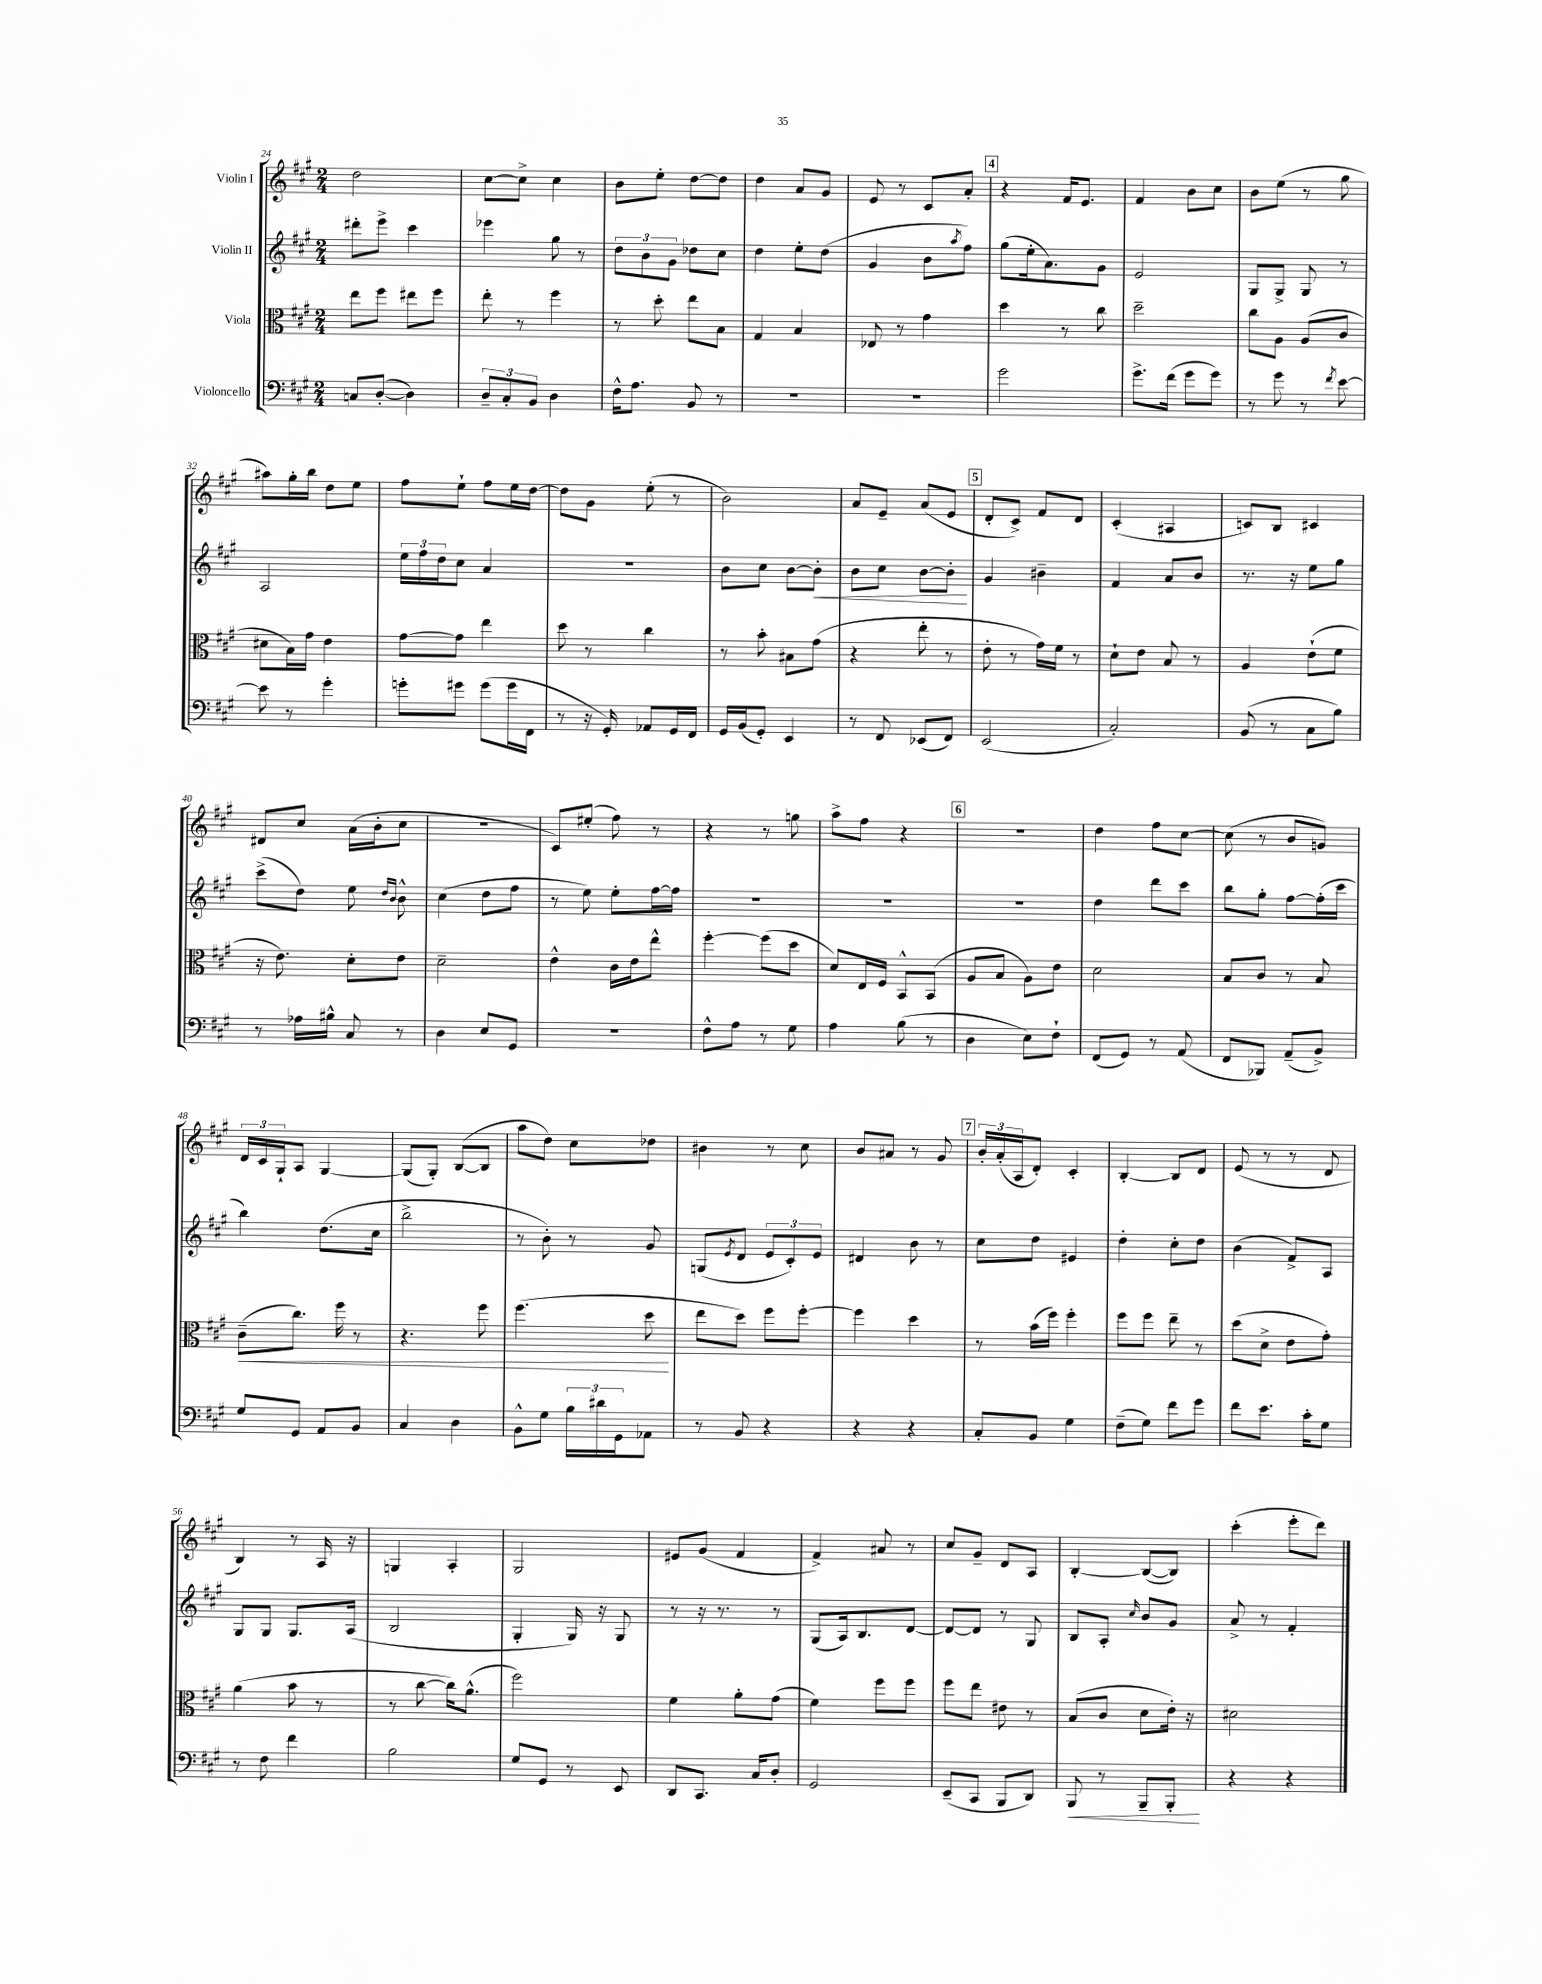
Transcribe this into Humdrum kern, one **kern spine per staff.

**kern	**kern	**kern	**kern
*staff4	*staff3	*staff2	*staff1
*clefF4	*clefC3	*clefG2	*clefG2
*k[f#c#g#]	*k[f#c#g#]	*k[f#c#g#]	*k[f#c#g#]
*M2/4	*M2/4	*M2/4	*M2/4
8C	8ee	8ddd#'	2dd
([8D'	8ff#	8eee^	.
4D])	8ee#	4ccc#	.
.	8ff#	.	.
=	=	=	=
12D~	8ee'	4eee-	[8cc#
12C#'	.	.	.
.	8r	.	8cc#^]
12BB	.	.	.
4D	4ff#	8gg#	4cc#
.	.	8r	.
=	=	=	=
16F#^^	8r	12dd	8b
8.A	.	.	.
.	.	12b	.
.	8dd'	.	8ee'
.	.	12g#	.
8BB	8ee	8dd-	[8dd
8r	8B	8cc#	8dd]
=	=	=	=
2r	4G#	4dd	4dd
.	4B	8ee'	8a
.	.	(8dd	8g#
=	=	=	=
2r	8E-	4g#	8e
.	8r	.	8r
.	4g#	8b	8c#
.	.	8qaa	.
.	.	8ff#)	8a'
=	=	=	=
2g#	4dd	(8gg#	4r
.	.	16ee'	.
.	.	8.a)	.
.	8r	.	16f#
.	.	.	8.e
.	8cc#	8g#	.
=	=	=	=
8.g#^	2dd~	2e	4f#
(16f#	.	.	.
8g#	.	.	8b
8g#)	.	.	8cc#
=	=	=	=
8r	8cc#	8G#	8b
8g#	8A	8G#^	(8ee
8r	(8A	8G#	8r
8qf#	.	.	.
[8e	8c#	8r	8gg#
=	=	=	=
8e]	8d#	2A	8aa#)
8r	16B)	.	16gg#'
.	16g#	.	16bb
4g#'	4e	.	8dd
.	.	.	8ee
=	=	=	=
8g'	[8g#	24ee	8ff#
.	.	24ff#	.
.	.	24dd	.
8g#	8g#]	8cc#	8ee`
(8g#	4ee	4a	8ff#
16g#	.	.	16ee
16FF#	.	.	[16dd
=	=	=	=
8r	8dd	2r	8dd]
16r	8r	.	8g#
16GG#')	.	.	.
8AA-	4cc#	.	(8ee'
16GG#	.	.	8r
16FF#	.	.	.
=	=	=	=
16GG#	8r	8b	2b)
(16BB	.	.	.
8GG#')	8b'	8cc#	.
4EE	8B#	[8b	.
.	(8g#	8b']	.
=	=	=	=
8r	4r	8b	8a
8FF#	.	8cc#	8e~
(8EE-	8ee'	[8b	(8a
8FF#)	8r	8b']	8e
=	=	=	=
(2EE	8e'	4g#	8d'
.	8r	.	8c#^)
.	16g#)	4b#~	8f#
.	16f#	.	.
.	8r	.	8d
=	=	=	=
2C#')	8d`	4f#	(4c#'
.	8e	.	.
.	8B	8a	4A#
.	8r	8b	.
=	=	=	=
(8BB	4A	8.r	8c)
8r	.	.	8B
.	.	16r	.
8C#	(8e`	8ee	4c#
8B)	8f#	8gg#	.
=	=	=	=
8r	16r	(8ccc#^	8d#
.	8.e)	.	.
16A-	.	8dd)	8cc#
16B#^^	.	.	.
8C#	8d'	8ee	(16a
.	.	.	16b'
.	.	16qqdd	.
.	.	16qqb	.
8r	8e	8b^^	8cc#
=	=	=	=
4D	2d~	(4cc#	2r
8E	.	8dd	.
8GG#	.	8ff#	.
=	=	=	=
2r	4e^^	8r	8c#)
.	.	8ee)	(8ee#'
.	16c#	8ee'	8ff#)
.	16e	.	.
.	8ee^^	[16ff#	8r
.	.	16ff#]	.
=	=	=	=
8F#^^	[4ff#'	2r	4r
8A	.	.	.
8r	(8ff#]	.	8r
8G#	8dd	.	8gg
=	=	=	=
4A	8d)	2r	8aa^
.	16E	.	8ff#
.	16F#	.	.
(8B	8BB^^	.	4r
8r	(8BB	.	.
=	=	=	=
4D	8A	2r	2r
.	8B	.	.
8E)	8A)	.	.
8F#`	8e	.	.
=	=	=	=
(8FF#	2d	4dd	4dd
8GG#)	.	.	.
8r	.	8ddd	8ff#
(8AA	.	8ccc#	[8cc#
=	=	=	=
8FF#	8B	8bb	(8cc#]
8BBB-)	8c#	8gg#'	8r
(8AA~	8r	[8ff#	8b
8BB^)	8B	(16ff#']	8g)
.	.	16ccc#	.
=	=	=	=
8G#	(8c#~	4bb)	24d
.	.	.	24c#
.	.	.	24G#`
8GG#	8.cc#)	.	8A
8AA	.	(8.dd	[4G#
.	16ff#	.	.
8BB	8r	.	.
.	.	16cc#	.
=	=	=	=
4C#	4.r	2bb^	(8G#]
.	.	.	8G#')
4D	.	.	([8B
.	8ff#	.	8B]
=	=	=	=
8BB^^	(4.ff#	8r	8aa
8G#	.	8b')	8dd)
24B	.	8r	8cc#
24d#	.	.	.
24GG#	.	.	.
8AA-	8dd	8g#	8dd-
=	=	=	=
8r	8ee	(8G	4b#
.	.	8qe	.
8BB	8dd)	8d	.
4r	8ff#	12e	8r
.	.	12c#')	.
.	[8ff#'	.	8cc#
.	.	12e	.
=	=	=	=
4r	4ff#]	4d#	8b
.	.	.	8a#
4r	4dd	8b	8r
.	.	8r	8g#
=	=	=	=
8C#'	8r	8cc#	24b'
.	.	.	(24a'
.	.	.	24A
8BB	(16b	8dd	8d')
.	16ff#)	.	.
4G#	4ff#'	4e#	4c#'
=	=	=	=
(8F#~	8ff#	4dd'	[4B'
8G#)	8ff#	.	.
8f#	8ee~	8cc#'	8B]
8g#	8r	8dd	8d
=	=	=	=
8f#	(8dd	(4b	(8e
8.e	8d^	.	8r
.	8e	8f#^)	8r
16c#'	.	.	.
8G#	8g#')	8A	8d
=	=	=	=
8r	(4a	8G#	4B)
8F#	.	8G#	.
4f#	8b	8.G#	8r
.	8r	.	16A
.	.	(16A	16r
=	=	=	=
2B	8r	2B	4G
.	[8cc#	.	.
.	16cc#])	.	4A'
.	(8.a^^	.	.
=	=	=	=
8G#	2ff#)	4G#'	2G#
8GG#	.	.	.
8r	.	16G#)	.
.	.	16r	.
8EE	.	8G#	.
=	=	=	=
8DD	4f#	8r	8e#
8.CC#	.	16r	(8g#
.	.	8.r	.
.	8a'	.	4f#
16C#	.	.	.
8D'	(8g#	8r	.
=	=	=	=
2GG#	4f#)	(8G#	4f#^)
.	.	16A)	.
.	.	8.B	.
.	8ff#	.	8a#
.	8ff#	[8d	8r
=	=	=	=
(8EE~	8ff#	8d_	8cc#
8CC#	8ee	8d]	8g#~
8BBB	8e#	8r	8d
8DD)	8r	8G#	8A
=	=	=	=
8BBB	(8B	8B	[4B'
8r	8c#	8A'	.
.	.	16qqcc#	.
8BBB~	8d	8b	(8B_
8BBB'	16e')	8g#	8B])
.	16r	.	.
=	=	=	=
4r	2d#	8a^	(4ccc#'
.	.	8r	.
4r	.	4f#'	8eee'
.	.	.	8ddd)
==	==	==	==
*-	*-	*-	*-
